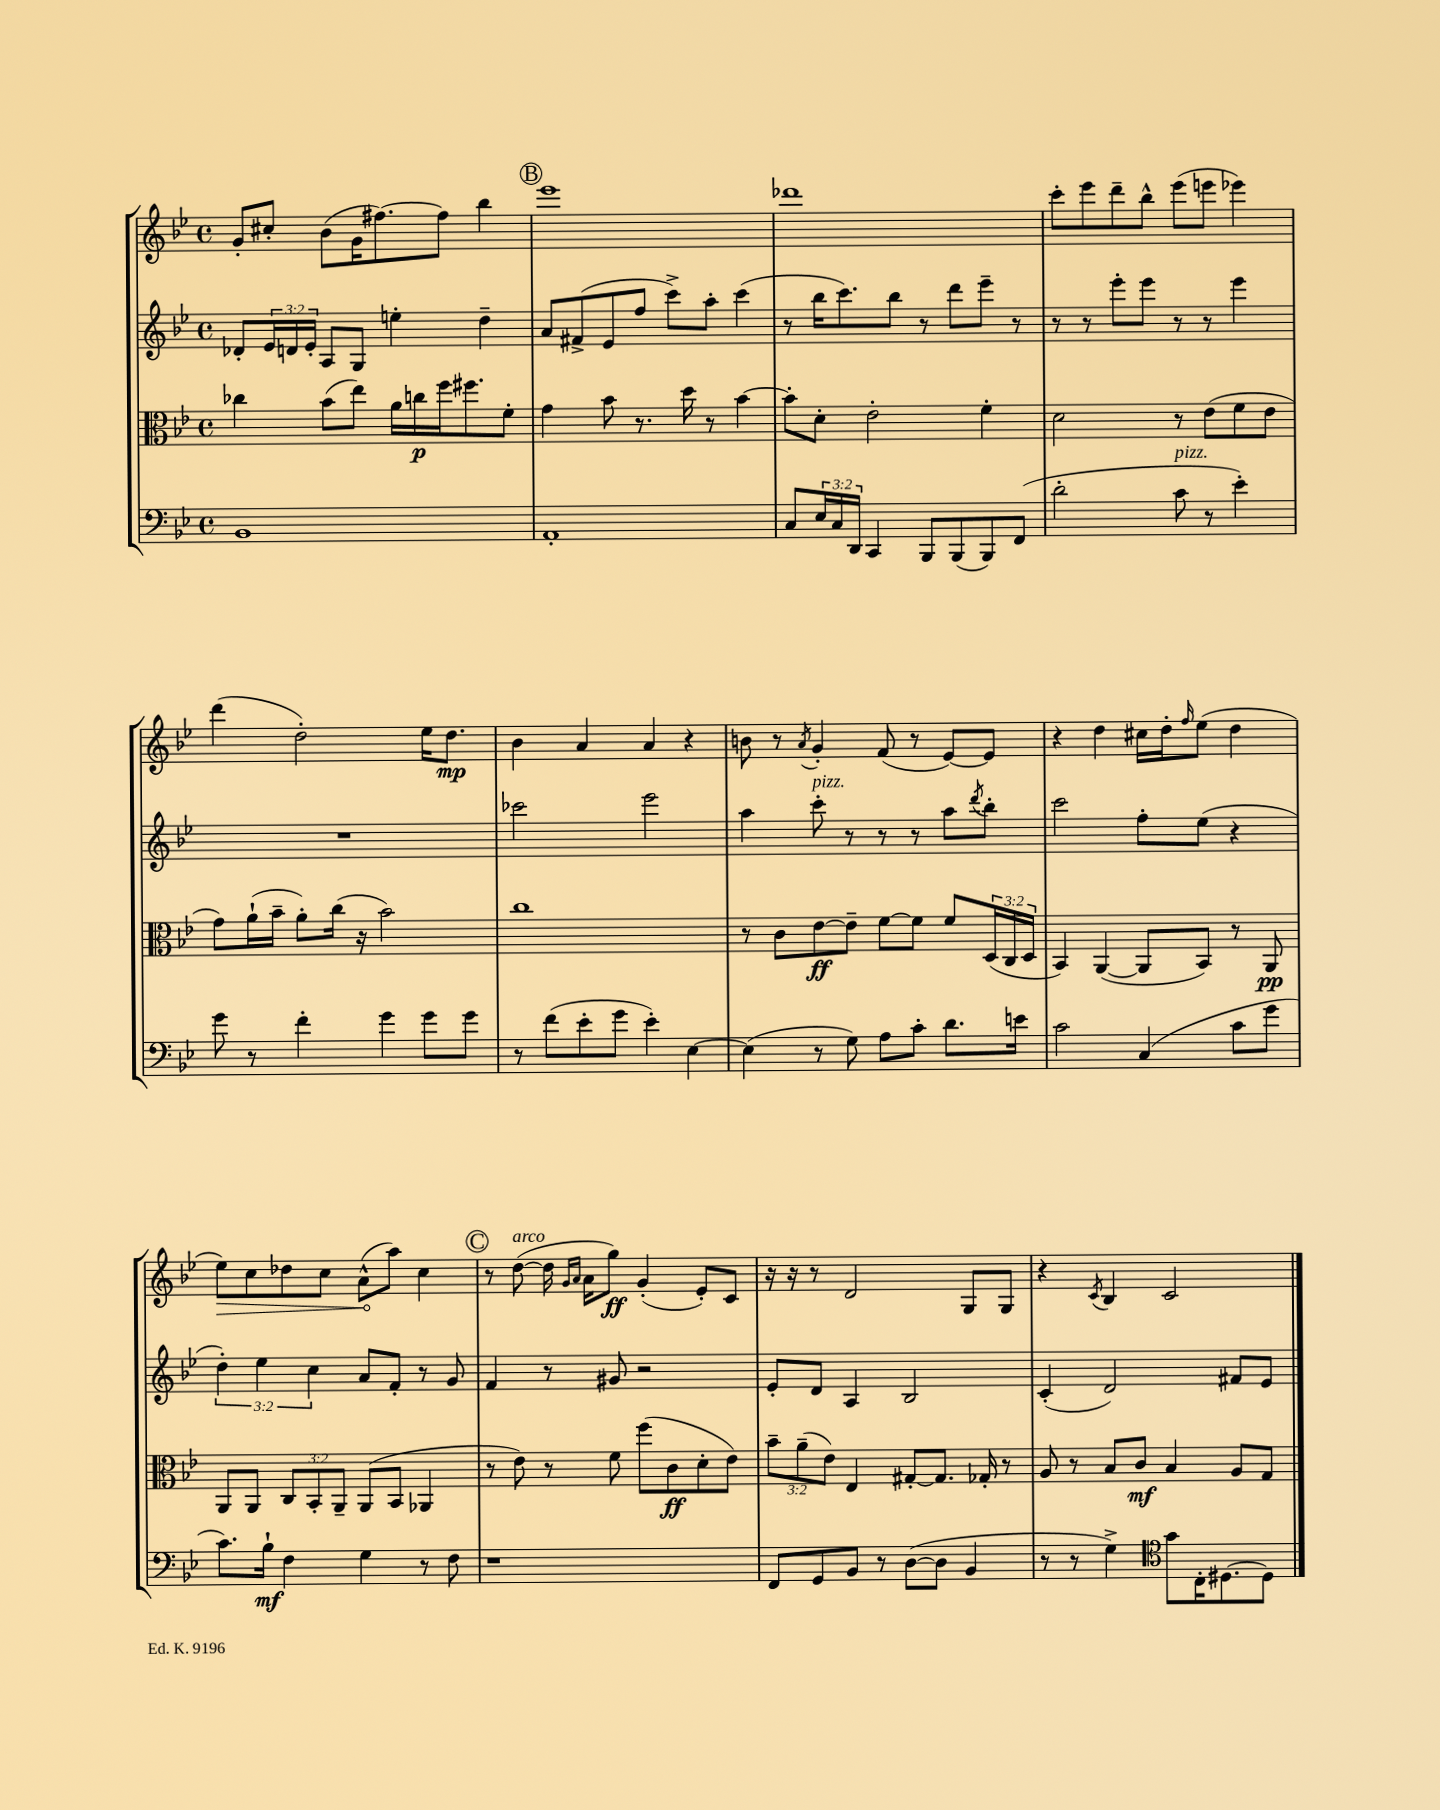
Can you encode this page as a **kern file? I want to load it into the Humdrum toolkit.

**kern	**kern	**kern	**kern
*staff4	*staff3	*staff2	*staff1
*clefF4	*clefC3	*clefG2	*clefG2
*k[b-e-]	*k[b-e-]	*k[b-e-]	*k[b-e-]
*M4/4	*M4/4	*M4/4	*M4/4
*met(c)	*met(c)	*met(c)	*met(c)
1BB-	4cc-	8d-'	8g'
.	.	24e-	8cc#'
.	.	24d	.
.	.	24e-'	.
.	(8b-	8A	(8b-
.	8ee-)	8G	16g
.	.	.	[8.ff#)
.	16a	4ee'	.
.	16cc	.	.
.	16ff	.	8ff#]
.	8.ff#	.	.
.	.	4dd~	4bb-
.	8f'	.	.
=	=	=	=
1AA'	4g	8a	1eee-
.	.	(8f#^	.
.	8b-	8e-	.
.	8.r	8ff	.
.	.	8ccc^)	.
.	16dd	.	.
.	8r	8aa'	.
.	[4b-	(4ccc	.
=	=	=	=
8C	8b-']	8r	1ddd-
24E-	8d'	16bb-	.
24C	.	.	.
.	.	8.ccc)	.
24DD	.	.	.
4CC	2e-'	.	.
.	.	8bb-	.
8BBB-	.	8r	.
(8BBB-	.	8ddd	.
8BBB-)	4f'	8eee-~	.
(8FF	.	8r	.
=	=	=	=
2d'	2d	8r	8ccc'
.	.	8r	8eee-
.	.	8eee-'	8ddd~
.	.	8eee-	8bb-^^
8c	8r	8r	(8eee-
8r	(8e-	8r	8eee
4e-')	8f	4eee-	4eee-)
.	8e-	.	.
=	=	=	=
8g	8g)	1r	(4ddd
8r	(16a`	.	.
.	16b-~	.	.
4f'	8a')	.	2dd')
.	(16cc	.	.
.	16r	.	.
4g	2b-)	.	.
8g	.	.	16ee-
.	.	.	8.dd
8g	.	.	.
=	=	=	=
8r	1cc	2ccc-	4b-
(8f	.	.	.
8e-'	.	.	4a
8g	.	.	.
4e-')	.	2eee-	4a
[4E-	.	.	4r
=	=	=	=
(4E-]	8r	4aa	8b
.	8c	.	8r
.	.	.	8qa
8r	[8e-	8ccc'	4g'
8G)	8e-~]	8r	.
8A	[8f	8r	(8f
8c'	8f]	8r	8r
8.d	8f	8aa	[8e-)
.	.	8qddd	.
.	(24D	8bb-'	8e-]
.	24C	.	.
16e	.	.	.
.	24D	.	.
=	=	=	=
2c	4BB-)	2ccc	4r
.	([4AA	.	4dd
(4C	8AA]	8ff'	16cc#
.	.	.	16dd'
.	.	.	16qqff
.	8BB-)	(8ee-	(8ee-
8c	8r	4r	4dd
8g	8AA	.	.
=	=	=	=
8.c)	8AA	6dd')	8ee-)
.	8AA	.	8cc
.	.	6ee-	.
16B-`	.	.	.
4F	12C	.	8dd-
.	12BB-'	6cc	.
.	.	.	8cc
.	12AA~	.	.
4G	(8AA	8a	(8a^^
.	8BB-	8f'	8aa)
8r	4AA-	8r	4cc
8F	.	8g	.
=	=	=	=
1r	8r	4f	8r
.	8e-)	.	([8dd
.	8r	8r	16dd]
.	.	.	16qqg
.	.	.	16qqa
.	.	.	16a
.	8f	8g#	8gg)
.	(8ff	2r	(4g'
.	8c	.	.
.	8d'	.	8e-')
.	8e-)	.	8c
=	=	=	=
8FF	12b-~	8e-'	16r
.	.	.	16r
.	(12a~	.	.
8GG	.	8d	8r
.	12e-)	.	.
8BB-	4E-	4A	2d
8r	.	.	.
([8D	[8G#'	2B-	.
8D]	8.G#]	.	.
4BB-	.	.	8G
.	16G-'	.	.
.	8r	.	8G
=	=	=	=
8r	8A	(4c'	4r
8r	8r	.	.
.	.	.	8qc
4G^)	8B-	2d)	4B-
.	8c	.	.
*clefC4	*	*	*
8g	4B-	.	2c
16C'	.	.	.
[8.D#	.	.	.
.	8A	8f#	.
8D#]	8G	8e-	.
==	==	==	==
*-	*-	*-	*-
